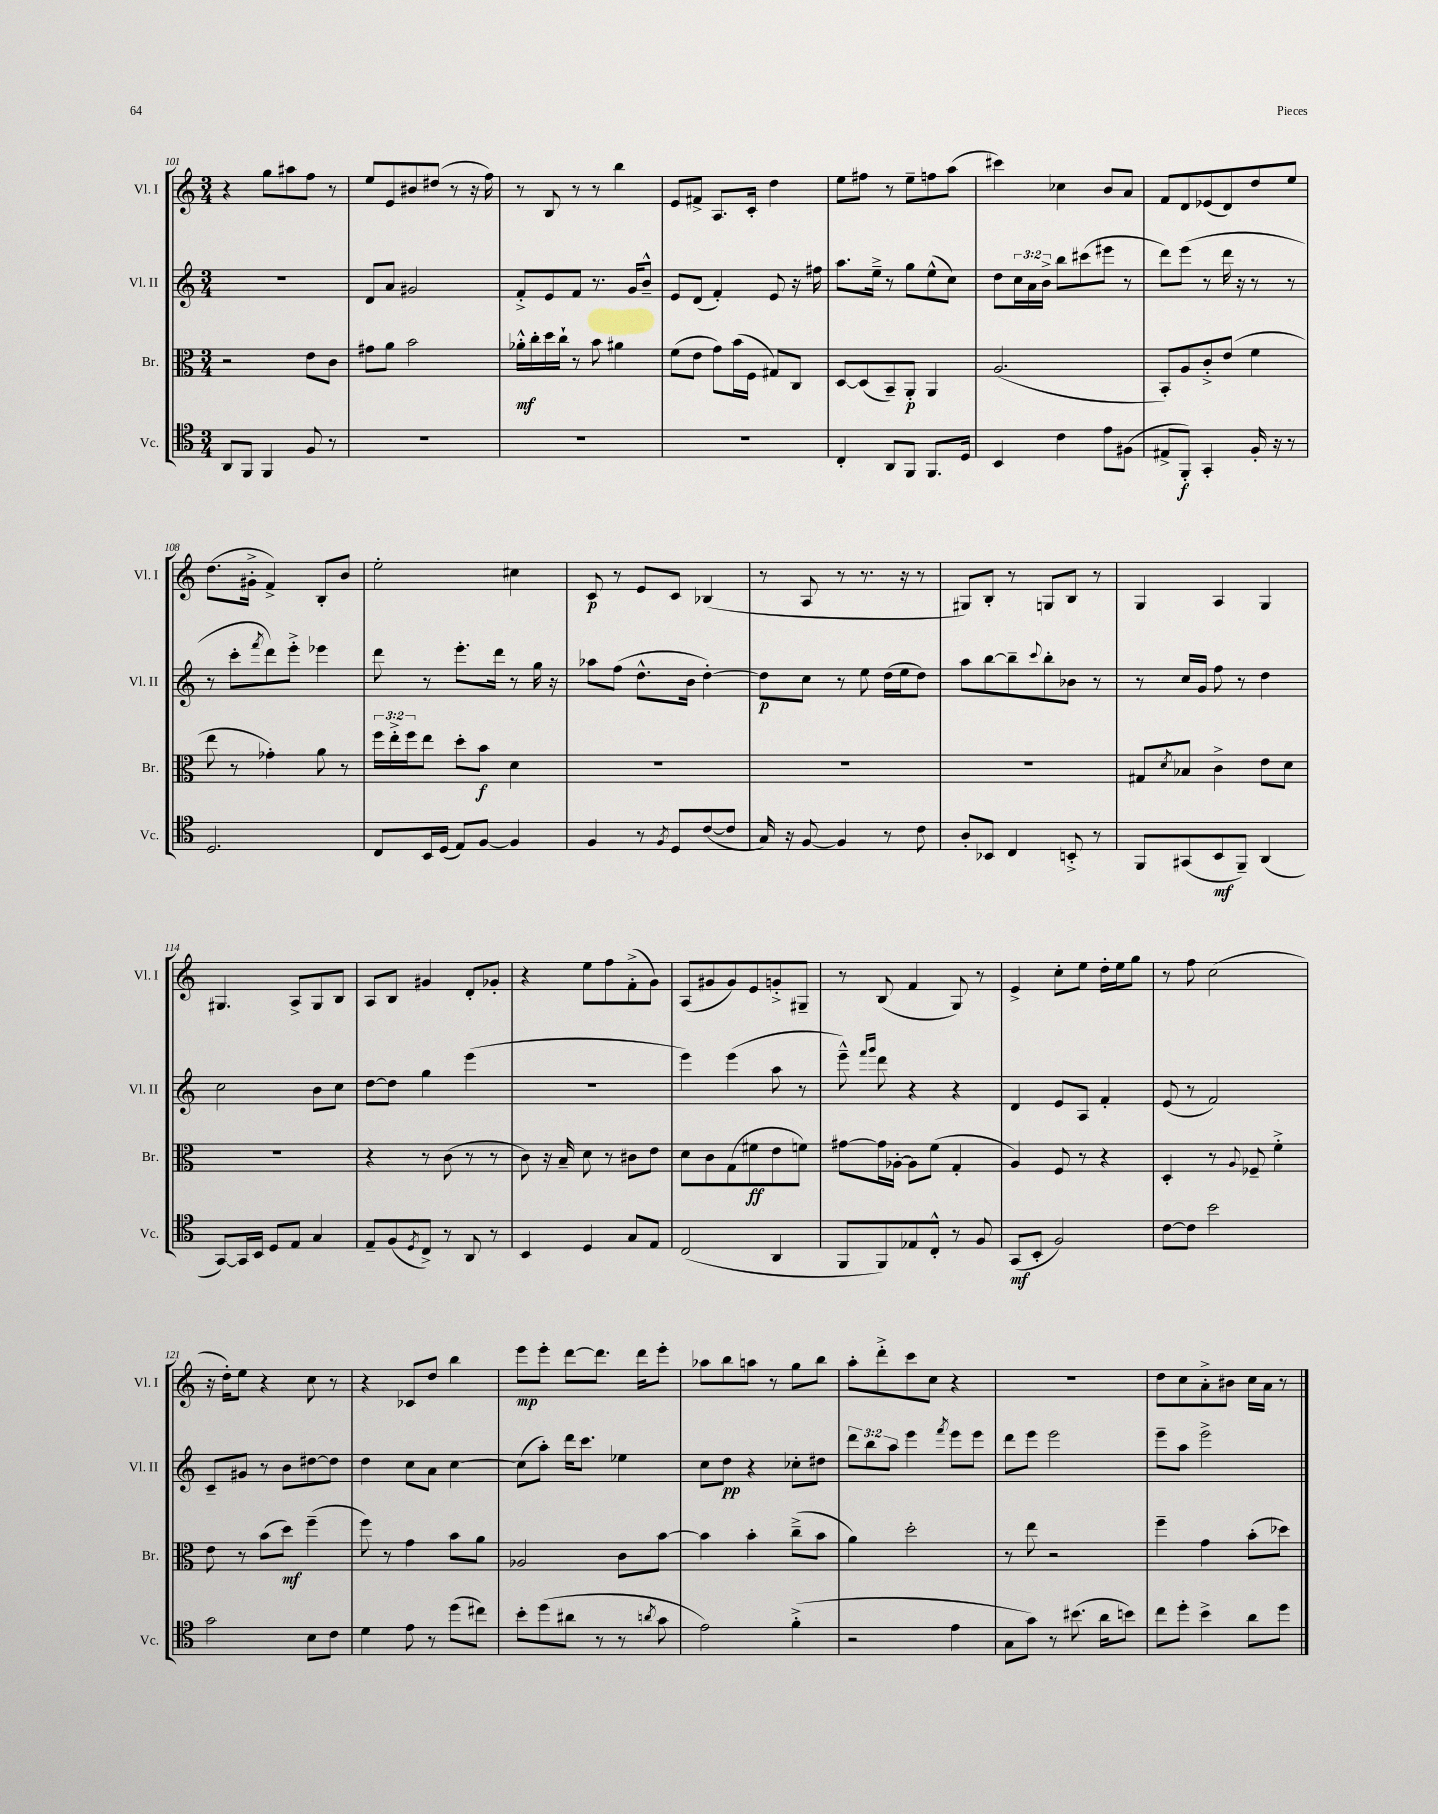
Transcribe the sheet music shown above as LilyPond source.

<<
\new StaffGroup <<
\new Staff = "s0" \with { instrumentName = "Vl. I" shortInstrumentName = "Vl. I" } {
    \clef treble \key c \major \numericTimeSignature \time 3/4
    r4 g''8 ais''8 f''8 r8 |
    e''8 e'8 bis'8 dis''8( r8 r16 f''16) |
    r8 b8 r8 r8 b''4 |
    e'8 fis'8-> a8. c'16-. d''4 |
    e''8 fis''8 r8 e''8-- f''8 a''8( |
    cis'''4) ces''4 b'8 a'8 |
    f'8 d'8 ees'8( d'8) d''8 e''8 |
    d''8.( gis'16-.-> f'4->) b8-. b'8 |
    e''2-. cis''4 |
    c'8\p r8 e'8 c'8 bes4( |
    r8 a8 r8 r8. r16 r8 |
    gis8) b8-. r8 g8 b8 r8 |
    g4 a4 g4 |
    gis4. a8-> gis8 b8 |
    a8 b8 gis'4 d'8-. ges'8-. |
    r4 e''8 f''8 f'8-.->( g'8) |
    a8( gis'8 gis'8) e'8 g'8-.-> gis8-- |
    r8 b8( f'4 g8) r8 |
    e'4-> c''8-. e''8 d''16-. e''16 g''8 |
    r8 f''8 c''2( |
    r16 d''16-.) e''8 r4 c''8 r8 |
    r4 ces'8 d''8 b''4 |
    e'''8\mp e'''8-. d'''8~ d'''8. d'''16 e'''8-. |
    aes''8 b''8 a''8 r8 g''8 b''8 |
    a''8-. d'''8-.-> c'''8 c''8 r4 |
    R2. |
    d''8 c''8 a'8-.-> bis'8 c''16 a'16 r8 \bar "|." |
}
\new Staff = "s1" \with { instrumentName = "Vl. II" shortInstrumentName = "Vl. II" } {
    \clef treble \key c \major \numericTimeSignature \time 3/4 \override Staff.TupletNumber.text = #tuplet-number::calc-fraction-text
    R2. |
    d'8 a'8 gis'2 |
    f'8-.-> e'8 f'8 r8. g'16 b'8---^ |
    e'8 d'8( f'4-.) e'8 r16 fis''16 |
    a''8. e''16---> r8 g''8 e''8-^( c''8) |
    d''8 \tuplet 3/2 { c''16 a'16 b'16-> } b''8 cis'''8( eis'''8 r8 |
    d'''8) e'''8( r8 d'''16 r16 r8 r8 |
    r8 c'''8-. \acciaccatura { f'''8 } d'''8) e'''8-.-> ees'''4 |
    d'''8 r8 e'''8.-. d'''16 r8 g''16 r16 |
    aes''8 f''8( d''8.-^ b'16 d''4~-.) |
    d''8\p c''8 r8 e''8 d''16( e''16 d''8) |
    a''8 b''8~ b''8-- \appoggiatura { c'''8 } b''8-. bes'8 r8 |
    r8 c''16 g'16 f''8 r8 d''4 |
    c''2 b'8 c''8 |
    d''8~ d''8 g''4 e'''4( |
    R2. |
    e'''4) e'''4( a''8 r8 |
    e'''8---^) \grace { f'''16 g'''16 } d'''8 r4 r4 |
    d'4 e'8 a8 f'4-. |
    e'8( r8 f'2) |
    c'8-- gis'8 r8 b'8 dis''8~ dis''8 |
    d''4 c''8 a'8 c''4~ |
    c''8( a''8-.) d'''16 c'''8. ees''4 |
    c''8 d''8\pp r4 ces''8-. dis''8 |
    \tuplet 3/2 { d'''8 b''8 a''8 } e'''4 \acciaccatura { f'''8 } e'''8 e'''8 |
    d'''8 e'''8 e'''2 |
    e'''8-- a''8 e'''2-> \bar "|." |
}
\new Staff = "s2" \with { instrumentName = "Br." shortInstrumentName = "Br." } {
    \clef alto \key c \major \numericTimeSignature \time 3/4 \override Staff.TupletNumber.text = #tuplet-number::calc-fraction-text
    r2 e'8 c'8 |
    gis'8 a'8 b'2 |
    aes'16-.-^\mf c''16-. d''16 c''16-! r8 b'8 ais'4 |
    f'8( e'8 g'8) b'16( f16 gis8) c8 |
    d8~ d8( b,8--) a,8-.\p a,4 |
    a2.( |
    b,8-.) a8 c'8-.-> e'8( f'4 |
    e''8 r8 ges'4-.) a'8 r8 |
    \tuplet 3/2 { f''16 e''16-.-> f''16 } e''8 d''8-. b'8\f d'4 |
    R2. |
    R2. |
    R2. |
    gis8 \acciaccatura { d'8 } bes8 c'4-> e'8 d'8 |
    R2. |
    r4 r8 c'8( r8 r8 |
    c'8) r16 b16-- d'8 r8 cis'8 e'8 |
    d'8 c'8 g8( fis'8\ff e'8 f'8) |
    gis'8~ gis'16 aes16~-. aes8 f'8( g4-. |
    a4) f8 r8 r4 |
    d4-. r8 \appoggiatura { a8 } fes8-- f'4-.-> |
    e'8 r8 b'8( d''8\mf) f''4--( |
    f''8) r8 g'4 b'8 a'8 |
    aes2 c'8 b'8~ |
    b'4 b'4-. c''8--->( b'8 |
    a'4) d''2-. |
    r8 e''8 r2 |
    f''4-- g'4 b'8-.( des''8) \bar "|." |
}
\new Staff = "s3" \with { instrumentName = "Vc." shortInstrumentName = "Vc." } {
    \clef tenor \key c \major \numericTimeSignature \time 3/4
    a,8 f,8 f,4 f8 r8 |
    R2. |
    R2. |
    R2. |
    c4-. a,8 f,8 f,8. d16 |
    b,4 c'4 e'8 fis8( |
    eis8-> f,8-.\f) g,4-. f16-. r16 r8 |
    d2. |
    c8 b,16 d16( e8) f8~ f4 |
    f4 r8 \acciaccatura { f8 } d8 c'8~( c'8 |
    g16) r16 f8~ f4 r8 c'8 |
    a8-. bes,8 c4 b,8-.-> r8 |
    f,8 gis,8( b,8\mf f,8--) a,4( |
    g,8~) g,16 b,16 d8 e8 g4 |
    e8-- f8( \acciaccatura { d8 } c8->) r8 a,8 r8 |
    b,4 d4 g8 e8 |
    c2( a,4 |
    f,8 f,8) ees8 c8-.-^ r8 f8 |
    g,8\mf( b,8-. f2) |
    c'8~ c'8 b'2 |
    g'2 b8 c'8 |
    d'4 e'8 r8 d''8( cis''8) |
    b'8-. d''8( ais'8 r8 r8 \acciaccatura { a'8 } g'8 |
    e'2) f'4-.->( |
    r2 e'4 |
    g8 g'8) r8 bis'8.( a'16 b'8) |
    c''8 d''8-. b'4-> a'8 d''8 \bar "|." |
}
>>
>>
\layout { \context { \Score currentBarNumber = #101 } }
